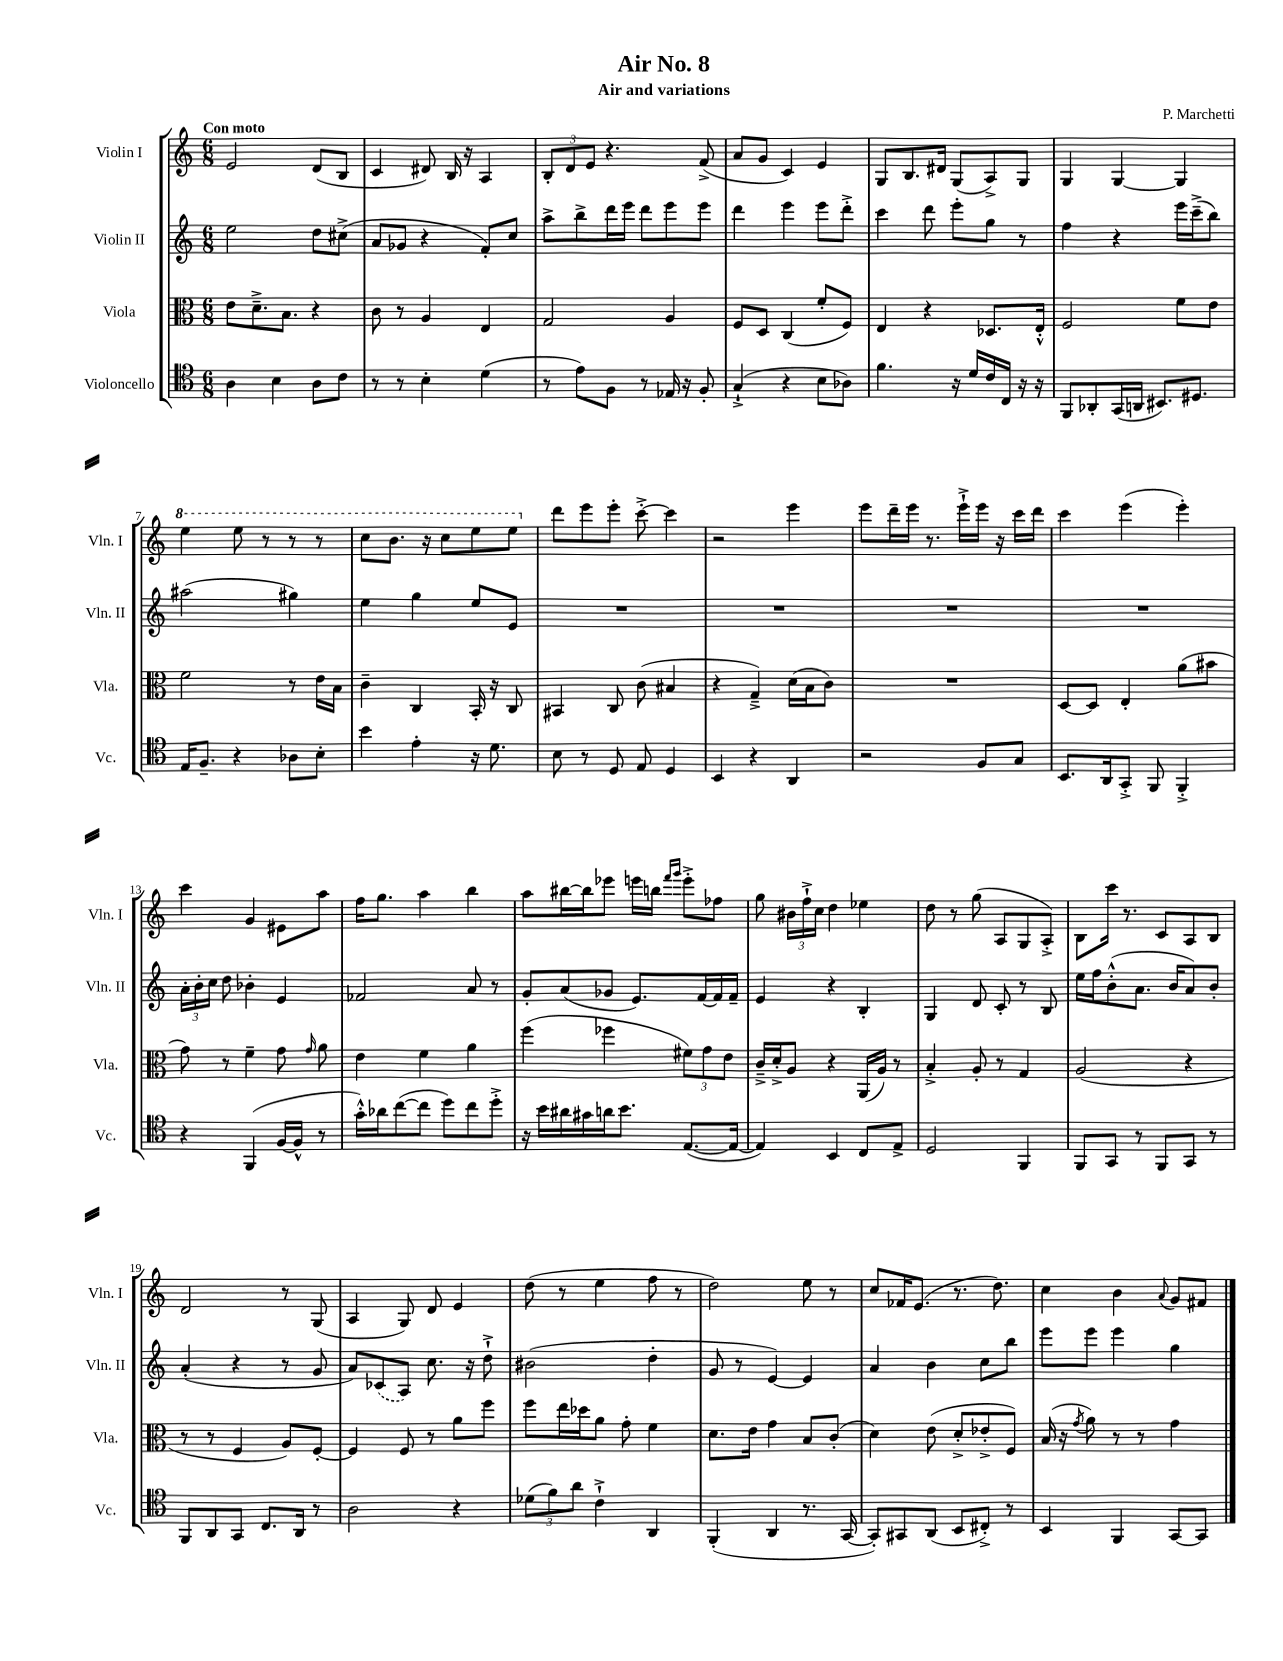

**kern	**kern	**kern	**kern
*part4	*part3	*part2	*part1
*staff4	*staff3	*staff2	*staff1
*I"Violoncello	*I"Viola	*I"Violin II	*I"Violin I
*I'Vc.	*I'Vla.	*I'Vln. II	*I'Vln. I
*clefC4	*clefC3	*clefG2	*clefG2
*k[]	*k[]	*k[]	*k[]
*M6/8	*M6/8	*M6/8	*M6/8
=1	=1	=1	=1
!	!	!	!LO:TX:a:B:t=Con moto
4A\	8e\L	2ee\	2e/
.	8.d~^\	.	.
4B\	.	.	.
.	8.B\J	.	.
8A\L	4r	8dd\L	(8d/L
8c\J	.	(8cc#X^\J	8B/J
=2	=2	=2	=2
8r	8c\	8a/L	4c/
8r	8r	8g-X/J	.
4B'\	4A/	4r	8d#X/)
.	.	.	16B/
.	.	.	16r
(4d\	4E/	8f'/L)	4A/
.	.	8cc/J	.
=3	=3	=3	=3
8r	2G/	8aa^\L	12B'/L
.	.	.	12d/
8e\L)	.	8bb^\	.
.	.	.	12e/J
8F\J	.	16ddd\L	4.r
.	.	16eee\JJ	.
8r	.	8ddd\L	.
16E-X/	4A/	8eee\	.
16r	.	.	.
8F'/	.	8eee\J	(8f^/
=4	=4	=4	=4
(4G`^/	8F/L	4ddd\	8a/L
.	8D/J	.	8g/J
4r	(4C/	4eee\	4c/)
8B\L	8f'/L	8eee\L	4e/
8A-X\J)	8F/J)	8ddd'^\J	.
=5	=5	=5	=5
4.f\	4E/	4ccc\	8G/L
.	.	.	8.B/
.	4r	8ddd\	.
.	.	.	16d#X/Jk
16r	.	8eee'\L	(8G/L
16d/LL	.	.	.
16c/	8.D-X/L	8gg\J	8A^/)
16C/JJ	.	.	.
16r	.	8r	8G/J
16r	16E'^^/Jk	.	.
=6	=6	=6	=6
8FF/L	2F/	4ff\	4G/
8AA-X'/	.	.	.
(16GG/L	.	4r	[4G/
16AAn/JJ	.	.	.
8.BB#X/L)	.	.	.
.	8f\L	16eee\LL	4G/]
8.D#X/J	.	(16ccc~^\J	.
.	8e\J	8bb\J)	.
!!LO:LB:g=z
=7	=7	=7	=7
*	*	*	*8va
16E/KL	2f\	(2aa#X\	4eee\
8.F~/J	.	.	.
4r	.	.	8eee\
.	.	.	8r
8A-X\L	8r	4gg#X\)	8r
8B'\J	16e\LL	.	8r
.	16B\JJ	.	.
=8	=8	=8	=8
4b\	4c~\	4ee\	8ccc\L
.	.	.	8.bb\J
4e'\	4C/	4gg\	.
.	.	.	16r
.	.	.	8ccc\L
16r	16BB'/	8ee/L	8eee\
8.d\	16r	.	.
.	8C/	8e/J	8eee\J
=9	=9	=9	=9
*	*	*	*X8va
8B\	4BB#X/	2.r	8ddd\L
8r	.	.	8eee\
8D/	8C/	.	8eee'\J
8E/	(8c\	.	[8ccc'^\
4D/	4B#X/	.	4ccc\]
=10	=10	=10	=10
4BB/	4r	2.r	2r
4r	4G~^/)	.	.
4AA/	(16d\LL	.	4eee\
.	16B\J	.	.
.	8c\J)	.	.
=11	=11	=11	=11
2r	2.r	2.r	8eee\L
.	.	.	16ddd~\L
.	.	.	16eee\JJ
.	.	.	8.r
.	.	.	16eee`^\LL
8F/L	.	.	16eee\JJ
.	.	.	16r
8G/J	.	.	16ccc\LL
.	.	.	16ddd\JJ
=12	=12	=12	=12
8.BB/L	[8D/L	2.r	4ccc\
.	8D/J]	.	.
16AA/k	.	.	.
8GG'^/J	4E'/	.	(4eee\
8FF/	.	.	.
4FF'^/	(8a\L	.	4eee'\)
.	8b#X\J	.	.
!!LO:LB:g=z
=13	=13	=13	=13
4r	8g\)	24a'\LL	4ccc\
.	.	24b'\	.
.	.	24cc\JJ	.
.	8r	8dd\	.
(4FF/	4f~\	4b-X'\	4g/
[16F/LL	8g\	4e/	8e#X\L
16F^^/JJ]	.	.	.
.	16qqg/	.	.
8r	8a\	.	8aa\J
=14	=14	=14	=14
16g'^^\LL)	4e\	2f-X/	16ff\KL
16a-X\J	.	.	8.gg\J
([8cc\	.	.	.
8cc\J]	4f\	.	4aa\
8dd\L)	.	.	.
8cc\	4a\	8a/	4bb\
8dd'^\J	.	8r	.
=15	=15	=15	=15
16r	(4ff\	8g'/L	8aa\L
16b\LL	.	.	.
16a#X\	.	(8a/	[16bb#X\L
16g#X\	.	.	16bb#\J]
16an\J	4ff-X\	8g-X/J	8eee-X\J
8.b\J	.	.	.
.	.	8.e/L)	16eeen\LL
.	.	.	16bbn\JJ
.	.	.	16qqfff/LL
.	.	.	16qqggg/JJ
([8.E/L	12f#X\L)	.	8eee'^\L
.	.	[16f/L	.
.	12g\	.	.
.	.	16f/]	8ff-X\J
.	12e\J	.	.
16E/Jk_	.	16f~/JJ	.
=16	=16	=16	=16
4E/])	16c~^/LL	4e/	8gg\
.	16d'^/J	.	.
.	8A/J	.	24b#X\LL
.	.	.	24ff`^\
.	.	.	24cc\JJ
4BB/	4r	4r	4dd\
8C/L	(16AA/LL	4B'/	4ee-X\
.	16A/JJ)	.	.
8E^/J	8r	.	.
=17	=17	=17	=17
2D/	4B'^/	4G/	8dd\
.	.	.	8r
.	8A'/	8d/	(8gg\
.	8r	8c'/	8A/L
4FF/	4G/	8r	8G/
.	.	8B/	8A'^/J)
=18	=18	=18	=18
8FF/L	(2A/	16ee\LL	8B\L
.	.	16ff\J	.
8GG/J	.	(8b'^^\	16ccc\Jk
.	.	.	8.r
8r	.	8.a\J	.
8FF/L	.	.	8c/L
.	.	16b/KL	.
8GG/J	4r	8a/)	8A/
8r	.	8b'/J	8B/J
!!LO:LB:g=z
=19	=19	=19	=19
8FF/L	8r	(4a'/	2d/
8AA/	8r	.	.
8GG/J	4F/	4r	.
8.C/L	.	.	.
.	8A/L)	8r	8r
16AA/Jk	.	.	.
8r	[8F'/J	8g/	(8G/
=20	=20	=20	=20
2A\	4F/]	8a/L)	4A/
.	.	(8c-X/	.
.	8F/	8A/J)	8G/)
.	8r	8.cc\	8d/
4r	8a\L	.	4e/
.	.	16r	.
.	8ff\J	8dd`^\	.
=21	=21	=21	=21
(12d-X\L	8ff\L	(2b#X\	(8dd\
12f\)	.	.	.
.	16ee\L	.	8r
12a\J	.	.	.
.	16dd-X\J	.	.
4c`^\	8a\J	.	4ee\
.	8g'\	.	.
4AA/	4f\	4dd'\	8ff\
.	.	.	8r
=22	=22	=22	=22
(4FF'/	8.d\L	8g/	2dd\)
.	.	8r	.
.	16e\Jk	.	.
4AA/	4g\	[4e/)	.
8.r	8B/L	4e/]	8ee\
.	(8c'/J	.	8r
[16GG/	.	.	.
=23	=23	=23	=23
8GG'/L])	4d\)	4a/	8cc/L
8GG#X/	.	.	16f-X/K
.	.	.	(8.e/J
(8AA/J	(8e\	4b\	.
8BB/L	8d'^/L	.	8.r
8C#X'^/J)	8e-X'^/	8cc\L	.
.	.	.	8.dd\)
8r	8F/J)	8bb\J	.
=24	=24	=24	=24
4BB/	(16B/	8eee\L	4cc\
.	16r	.	.
.	8qg/	.	.
.	8a\)	8eee\J	.
4FF/	8r	4eee\	4b\
.	8r	.	.
.	.	.	8qqa/
[8GG/L	4g\	4gg\	8g/L
8GG/J]	.	.	8f#X/J
==	==	==	==
*-	*-	*-	*-
